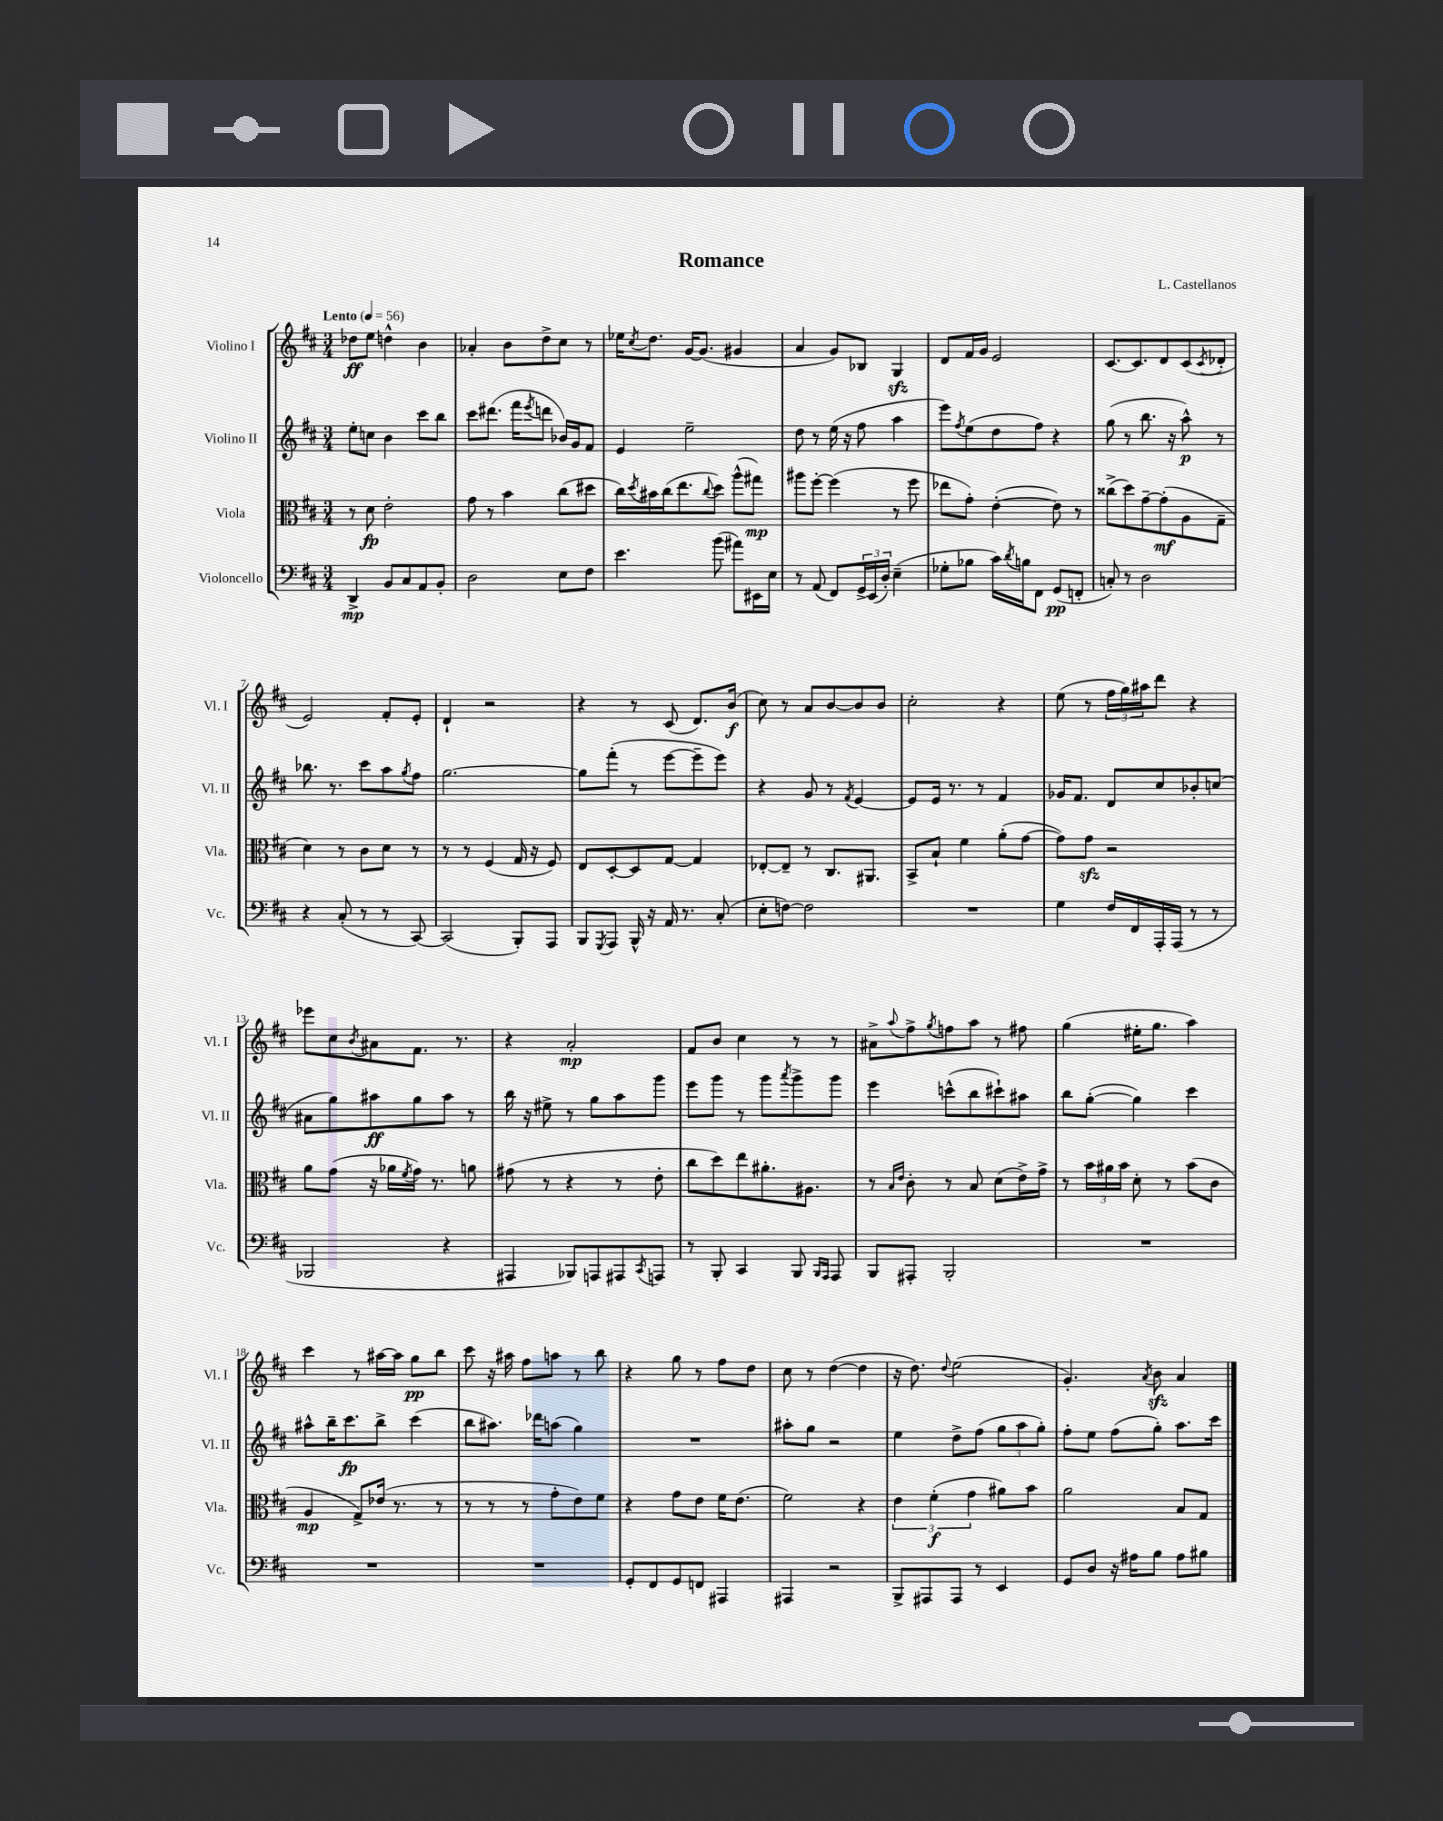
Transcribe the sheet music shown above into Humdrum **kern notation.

**kern	**dynam	**kern	**dynam	**kern	**dynam	**kern	**dynam
*part4	*part4	*part3	*part3	*part2	*part2	*part1	*part1
*staff4	*staff4	*staff3	*staff3	*staff2	*staff2	*staff1	*staff1
*I"Violoncello	*	*I"Viola	*	*I"Violino II	*	*I"Violino I	*
*I'Vc.	*	*I'Vla.	*	*I'Vl. II	*	*I'Vl. I	*
*clefF4	*	*clefC3	*	*clefG2	*	*clefG2	*
*k[f#c#]	*	*k[f#c#]	*	*k[f#c#]	*	*k[f#c#]	*
*M3/4	*	*M3/4	*	*M3/4	*	*M3/4	*
*MM56	*	*MM56	*	*MM56	*	*MM56	*
=1	=1	=1	=1	=1	=1	=1	=1
!	!	!	!	!	!	!LO:TX:a:B:t=Lento	!
4DD^/	mp	8r	.	8ee'\L	.	8dd-X\L	ff
.	.	8d\	fp	8ccn\J	.	8ee\J	.
8BB/L	.	2e'\	.	4b\	.	4ddn^^\	.
8C#/	.	.	.	.	.	.	.
8AA/	.	.	.	8ccc#\L	.	4b\	.
8BB'/J	.	.	.	8bb\J	.	.	.
=2	=2	=2	=2	=2	=2	=2	=2
2D\	.	8g\	.	8ccc#\L	.	4a-X'/	.
.	.	8r	.	(8.ddd#X\J	.	.	.
.	.	4b\	.	.	.	8b\L	.
.	.	.	.	16fff#\KL	.	.	.
.	.	.	.	8qeee/	.	.	.
.	.	.	.	8dddn\J	.	8dd^\	.
8E\L	.	(8cc#\L	.	16b-X/LL)	.	8cc#\J	.
.	.	.	.	16g/J	.	.	.
8F#\J	.	8dd#X\J	.	8f#/J	.	8r	.
=3	=3	=3	=3	=3	=3	=3	=3
4.e\	.	16cc#\LL)	.	4e/	.	16ee-X\KL	.
.	.	8qdd/	.	.	.	8qcc#/	.
.	.	16b#X\	.	.	.	8.dd\J	.
.	.	(16cc#\J	.	.	.	.	.
.	.	8.ee\	.	.	.	.	.
.	.	.	.	2ee~\	.	[16g/KL	.
.	.	.	.	.	.	(8.g/J]	.
.	.	8qqcc#/	.	.	.	.	.
(8b\	.	8dd\J)	.	.	.	.	.
8a#X\L)	.	(8aa^^\L	.	.	.	4g#X/	.
16EE#X\L	.	8gg#X\J)	mp	.	.	.	.
16E\JJ	.	.	.	.	.	.	.
=4	=4	=4	=4	=4	=4	=4	=4
8r	.	8aa#X\L	.	8dd\	.	4a/	.
(8AA/	.	[8ff#'\J	.	8r	.	.	.
8FF#/L)	.	(4ff#\]	.	(16ee\	.	8g/L)	.
.	.	.	.	16r	.	.	.
24GG^/L	.	.	.	8ff#\	.	8B-X/J	.
(24EE/	.	.	.	.	.	.	.
24D'/JJ)	.	.	.	.	.	.	.
(4E~\	.	8r	.	4aa\	.	4Gzz/	.
.	.	8ff#\	.	.	.	.	.
=5	=5	=5	=5	=5	=5	=5	=5
8G-X'\L	.	8ee-X\L	.	8eee\L)	.	8d/L	.
.	.	.	.	8qff#/	.	.	.
8B-X\J	.	8g'\J)	.	(8ee\	.	16f#/L	.
.	.	.	.	.	.	16g/JJ	.
16c#\LL)	.	([4e'\	.	8dd\	.	2e/	.
8qd/	.	.	.	.	.	.	.
16Bn\J	.	.	.	.	.	.	.
8FF#\J	.	.	.	8ff#\J)	.	.	.
(8GG/L	pp	8e\])	.	4r	.	.	.
8FFn'/J	.	8r	.	.	.	.	.
=6	=6	=6	=6	=6	=6	=6	=6
8Cn'/)	.	(8cc##X^\L	.	(8gg\	.	[8.c#/L	.
8r	.	8dd\)	.	8r	.	.	.
.	.	.	.	.	.	8.c#/]	.
2D\	.	[8g~\	.	8.bb\	.	.	.
.	.	(8g'\]	mf	.	.	8d/	.
.	.	.	.	16r	.	.	.
.	.	8A\	.	8aa^^\)	p	(8c#/	.
.	.	.	.	.	.	8qc#/	.
.	.	8G~\J	.	8r	.	8d-X'/J	.
!!LO:LB:g=z
=7	=7	=7	=7	=7	=7	=7	=7
4r	.	4d\)	.	8.bb-X\	.	2e/)	.
.	.	.	.	8.r	.	.	.
(8C#'/	.	8r	.	.	.	.	.
8r	.	8c#\L	.	8ccc#\L	.	.	.
8r	.	8d\J	.	8aa\	.	8f#'/L	.
.	.	.	.	8qgg/	.	.	.
[8CC#/)	.	8r	.	8ff#\J	.	8e'/J	.
=8	=8	=8	=8	=8	=8	=8	=8
(2CC#/]	.	8r	.	[2.gg\	.	4d`/	.
.	.	8r	.	.	.	.	.
.	.	(4F#/	.	.	.	2r	.
8BBB'/L)	.	16G/	.	.	.	.	.
.	.	16r	.	.	.	.	.
8AAA/J	.	8F#/)	.	.	.	.	.
=9	=9	=9	=9	=9	=9	=9	=9
8BBB/L	.	8E/L	.	8gg\L]	.	4r	.
8qGGG/	.	.	.	.	.	.	.
8AAA/J	.	[8D'/	.	(8fff#'\J	.	.	.
16BBB^^/	.	8D/]	.	8r	.	8r	.
16r	.	.	.	.	.	.	.
16AA/	.	[8G/J	.	[8eee\L	.	(8c#/	.
8.r	.	.	.	.	.	.	.
.	.	4G/]	.	8eee~\]	.	8.d/L)	.
(8C#'/	.	.	.	8eee\J)	.	.	.
.	.	.	.	.	.	(16b/Jk	f
=10	=10	=10	=10	=10	=10	=10	=10
8E'\L	.	[8E-X'/L	.	4r	.	8cc#\)	.
[8Fn\J)	.	8E-~/J]	.	.	.	8r	.
2F\]	.	8r	.	8g/	.	8a/L	.
.	.	8.C#/L	.	8r	.	[8b/	.
.	.	.	.	8qf#/	.	.	.
.	.	.	.	[4e/	.	8b/]	.
.	.	8.AA#X/J	.	.	.	.	.
.	.	.	.	.	.	8b/J	.
=11	=11	=11	=11	=11	=11	=11	=11
2.r	.	8BB^/L	.	8e/L]	.	2cc#'\	.
.	.	8B`/J	.	16e/Jk	.	.	.
.	.	.	.	8.r	.	.	.
.	.	4f#\	.	.	.	.	.
.	.	.	.	8r	.	.	.
.	.	(8a'\L	.	4f#/	.	4r	.
.	.	[8g\J	.	.	.	.	.
=12	=12	=12	=12	=12	=12	=12	=12
4G\	.	8g\L])	.	16g-X/KL	.	(8ee\	.
.	.	.	.	8.f#/J	.	.	.
.	.	8gzz\J	.	.	.	8r	.
16F#/LL	.	2r	.	8d/L	.	24ff#\LL	.
.	.	.	.	.	.	24gg\)	.
16FF#/	.	.	.	.	.	.	.
.	.	.	.	.	.	24aa#X\J	.
16AAA'/	.	.	.	8cc#/	.	8ddd\J	.
(16AAA/JJ	.	.	.	.	.	.	.
8r	.	.	.	8b-X'/	.	4r	.
8r	.	.	.	(8ccn/J	.	.	.
!!LO:LB:g=z
=13	=13	=13	=13	=13	=13	=13	=13
2BBB-X/	.	8a\L	.	8a#X\L	.	8eee-X\L	.
.	.	(8g\J	.	8gg\)	.	8cc#\	.
.	.	.	.	.	.	8qb/	.
.	.	16r	.	8aa#X\	ff	8a#X\	.
.	.	16a-X\LL	.	.	.	.	.
.	.	8qf#/	.	.	.	.	.
.	.	16g\JJ)	.	8gg\	.	8.f#\J	.
.	.	8.r	.	.	.	.	.
4r	.	.	.	8aa#\J	.	.	.
.	.	.	.	.	.	8.r	.
.	.	8an\	.	8r	.	.	.
=14	=14	=14	=14	=14	=14	=14	=14
4AAA#X/	.	(8g#X\	.	16bb\	.	4r	.
.	.	.	.	16r	.	.	.
.	.	8r	.	8ee#X^\	.	.	.
8BBB-X/L)	.	4r	.	8r	.	2a'/	mp
8AAAn/	.	.	.	8gg\L	.	.	.
8AAA#X/	.	8r	.	8aa\	.	.	.
8qCC#/	.	.	.	.	.	.	.
8AAAn/J	.	8e'\	.	8ggg\J	.	.	.
=15	=15	=15	=15	=15	=15	=15	=15
8r	.	8cc#\L	.	8eee\L	.	8f#/L	.
8BBB'/	.	8dd\)	.	8ggg\J	.	8b/J	.
4CC#/	.	8ee\	.	8r	.	4cc#\	.
.	.	8.a#X'\	.	8ggg\L	.	.	.
.	.	.	.	8qaaa/	.	.	.
8BBB/	.	.	.	8ggg^\	.	8r	.
.	.	8.A#X\J	.	.	.	.	.
16qqBBB/LL	.	.	.	.	.	.	.
16qqAAA/JJ	.	.	.	.	.	.	.
8AAA/	.	.	.	8ggg\J	.	8r	.
=16	=16	=16	=16	=16	=16	=16	=16
8BBB/L	.	8r	.	4eee\	.	8a#X^\L	.
.	.	16qqB/LL	.	.	.	.	.
.	.	16qqe/JJ	.	.	.	8qqaa/	.
8AAA#X'/J	.	8c#'\	.	.	.	8ff#^\	.
.	.	.	.	.	.	8qgg/	.
2BBB'/	.	8r	.	(8cccn^^\L	.	8ffn\	.
.	.	8B/	.	8bb\	.	8aa\J	.
.	.	(8d\L	.	8ccc#X`\)	.	8r	.
.	.	16e^\L)	.	8aa#X\J	.	8ff#X\	.
.	.	16g^\JJ	.	.	.	.	.
=17	=17	=17	=17	=17	=17	=17	=17
2.r	.	8r	.	8bb\L	.	(4gg\	.
.	.	24b\LL	.	([8gg'\J	.	.	.
.	.	24a#X\	.	.	.	.	.
.	.	24b\JJ	.	.	.	.	.
.	.	8d'\	.	4gg\])	.	16ee#X'\KL	.
.	.	.	.	.	.	8.gg\J	.
.	.	8r	.	.	.	.	.
.	.	(8b\L	.	4ccc#\	.	4aa\)	.
.	.	8c#\J	.	.	.	.	.
!!LO:LB:g=z
=18	=18	=18	=18	=18	=18	=18	=18
2.r	.	4A/	mp	8aa#X^^\L	.	4ccc#\	.
.	.	.	.	16bb~\K	.	.	.
.	.	.	.	8.ccc#\	fp	.	.
.	.	8G^/L)	.	.	.	8r	.
.	.	(16e-X/Jk	.	8bb^\J	.	[16aa#X\LL	.
.	.	8.r	.	.	.	16aa#\JJ]	.
.	.	.	.	(4ccc#\	.	8gg\L	pp
.	.	8r	.	.	.	8bb\J	.
=19	=19	=19	=19	=19	=19	=19	=19
2.r	.	8r	.	8bb\L	.	8ccc#\	.
.	.	8r	.	8.aa#X\J)	.	16r	.
.	.	.	.	.	.	16aa#X\	.
.	.	8r	.	.	.	8ff#\L	.
.	.	.	.	16ddd-X\KL	.	.	.
.	.	8g'\L	.	(8aan\J	.	8aan\J	.
.	.	8e\)	.	4gg\)	.	8r	.
.	.	8f#\J	.	.	.	8bb\	.
=20	=20	=20	=20	=20	=20	=20	=20
8GG'/L	.	4r	.	2.r	.	4r	.
8FF#/	.	.	.	.	.	.	.
8GG/	.	8g\L	.	.	.	8gg\	.
8FFn/J	.	8e\J	.	.	.	8r	.
4AAA#X/	.	16f#\KL	.	.	.	8ff#\L	.
.	.	(8.e\J	.	.	.	.	.
.	.	.	.	.	.	8dd\J	.
=21	=21	=21	=21	=21	=21	=21	=21
4AAA#X/	.	2f#\)	.	8aa#X'\L	.	8cc#\	.
.	.	.	.	8gg\J	.	8r	.
2r	.	.	.	2r	.	([4dd\	.
.	.	4r	.	.	.	4dd\]	.
=22	=22	=22	=22	=22	=22	=22	=22
8BBB^/L	.	6e\	.	4ee\	.	16r	.
.	.	.	.	.	.	8.dd\)	.
8AAA#X/	.	.	.	.	.	.	.
.	.	(6f#'\	f	.	.	.	.
.	.	.	.	.	.	8qqdd/	.
8AAA#/J	.	.	.	8dd^\L	.	(2ee\	.
.	.	6g\	.	.	.	.	.
8r	.	.	.	(8ff#\J	.	.	.
4EE/	.	8a#X\L)	.	12gg\L	.	.	.
.	.	.	.	12aa\	.	.	.
.	.	8b\J	.	.	.	.	.
.	.	.	.	12gg'\J)	.	.	.
=23	=23	=23	=23	=23	=23	=23	=23
8GG/L	.	2a\	.	8ff#'\L	.	4.g'/)	.
8D/J	.	.	.	8ee\J	.	.	.
16r	.	.	.	(8ff#\L	.	.	.
16A#X\KL	.	.	.	.	.	.	.
.	.	.	.	.	.	8qa/	.
8B\J	.	.	.	8gg'\J)	.	8bzz\	.
8A#\L	.	8B/L	.	8.aa\L	.	4a/	.
8B#X\J	.	8G/J	.	.	.	.	.
.	.	.	.	16ccc#\Jk	.	.	.
==	==	==	==	==	==	==	==
*-	*-	*-	*-	*-	*-	*-	*-
